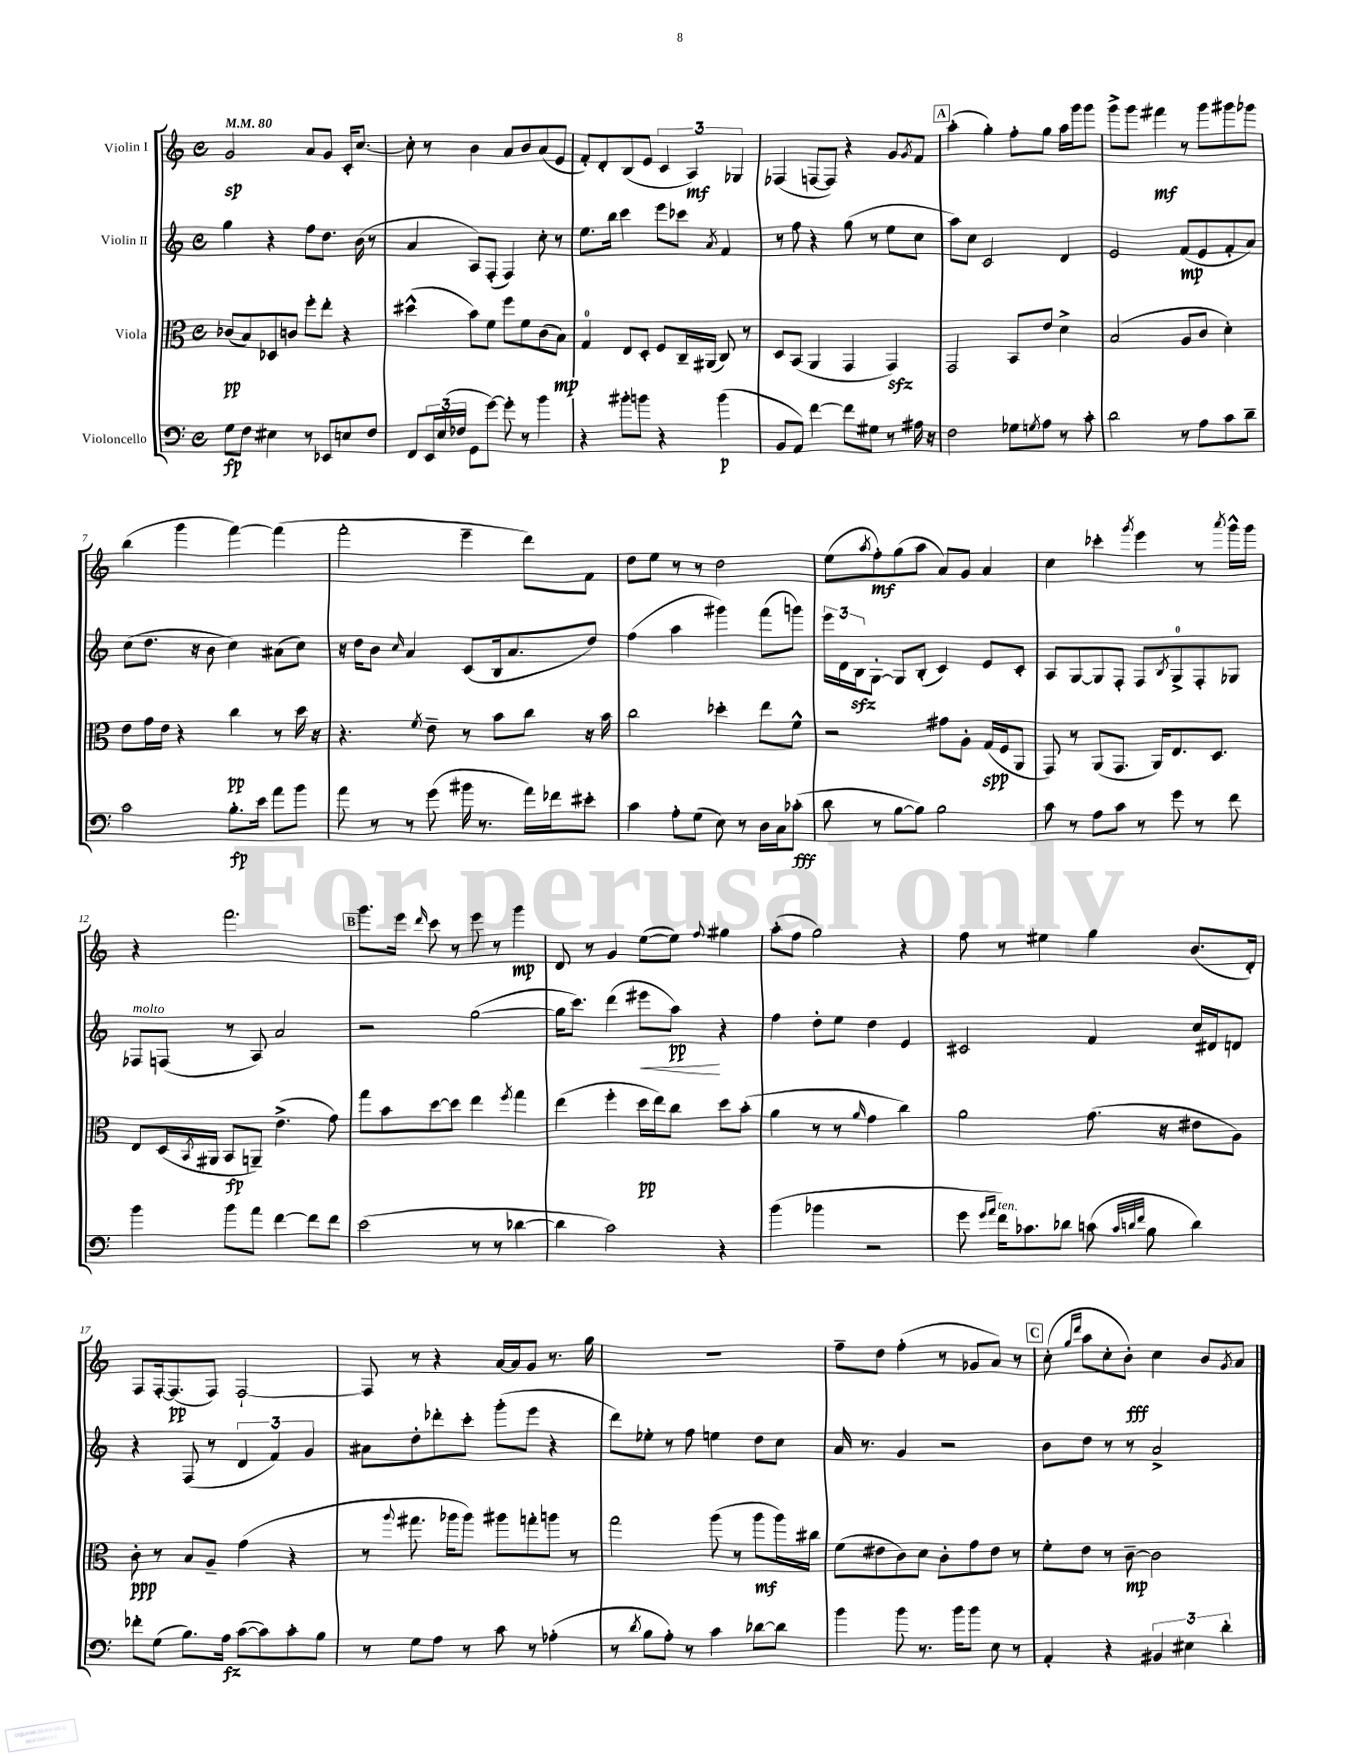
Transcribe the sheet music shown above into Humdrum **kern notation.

**kern	**kern	**kern	**kern
*staff4	*staff3	*staff2	*staff1
*clefF4	*clefC3	*clefG2	*clefG2
*k[]	*k[]	*k[]	*k[]
*M4/4	*M4/4	*M4/4	*M4/4
*met(c)	*met(c)	*met(c)	*met(c)
*MM80	*MM80	*MM80	*MM80
8G\L	(8c-/L	4gg\	2g/
8F\J	8B/)	.	.
4E#\	8D-/	4r	.
.	8c/J	.	.
8r	8ff'\L	8ff\L	8a/L
8EE-/L	8ee'\J	8.dd\J	8g/J
8E/	4r	.	16c'/LK
.	.	(16b\	[8.cc/J
8F/J	.	8r	.
=	=	=	=
8FF/L	(4dd#^^\	4a/	8cc'\]
24EE/L	.	.	8r
(24E/	.	.	.
24F-/JJ	.	.	.
8GG\L	8b\L)	8A/L)	4b\
[8g\J)	8f\J	(8F'/J	.
8g'\]	8ff\L	4F/)	8a/L
8r	8f\	.	8b/
4b\	(8c\	8cc'\	(8a/
.	8B\J)	8r	8e/J
=	=	=	=
4r	4G/	8.ee\L	8f'/L)
.	.	.	8d'/
.	.	16bb\Jk	.
8b#'\L	8E/L	4ccc\	(8B/
8b\J	8D'/J	.	8e/J
4r	8F/L	8eee\L	6c/
.	16C~/L	8ccc-\J	.
.	.	.	6A/)
.	(16AA#/JJ	.	.
.	.	8qa/	.
(4b\	8C/)	4f/	.
.	.	.	6G-/
.	8r	.	.
=	=	=	=
8BB/L	8D/L	8r	(4F-/
8AA/J)	(8BB/J	8ff\	.
[4f\	4AA/	4r	[8F/L
.	.	.	8F/]J)
8f\]L	4GG/	(8gg\	4r
8G#\J	.	8r	.
8r	4GG/)	8ee\L	8g/L
.	.	.	8qg/
16A#\	.	8cc\J	8f/J
16r	.	.	.
=	=	=	=
2F\	2GG/	8aa\L)	(4aa'\
.	.	8cc\J	.
.	.	2c/	4gg'\)
8G-\L	8BB/L	.	8ff'\L
8qG/	.	.	.
8A\J	8e/J	.	8gg\J
8r	4d^\	4d/	16aa\LL
.	.	.	16ggg\J
8c'\	.	.	8ggg\J
=	=	=	=
2d\	(2B/	2e/	8ggg^\L
.	.	.	8ggg\J
.	.	.	4fff#\
8r	8A/L	(8f/L	8r
8A\L	8c/J	8e/	8ggg\L
8c\	4d'\)	8f'/	8ggg#\
8d~\J	.	8a/J)	8ggg-\J
=	=	=	=
2c\	8e\L	(8cc\L	(4bb\
.	16g\L	8.dd\J	.
.	16e\JJ	.	.
.	4r	.	4ggg\
.	.	16r	.
.	.	8b\	.
8.B'\L	4cc\	4cc\)	[4fff\)
16e\Jk	.	.	.
8a\L	8r	(8a#\L	(4fff\]
8b\J	16dd\	8cc\J)	.
.	16r	.	.
=	=	=	=
8a\	4.r	16r	2fff'\
.	.	16dd\LK	.
8r	.	8b\J	.
.	.	16qqcc/	.
8r	.	4a/	.
.	8qf/	.	.
(8g\	8e~\	.	.
16b#\	8r	(8c/L	4eee~\
8.r	.	.	.
.	8b\L	16B/k	.
.	.	8.a/	.
16a\LL)	8cc\J	.	8ddd\L)
16f-\J	.	.	.
8e#'\J	16r	8dd/J)	8f\J
.	16b\	.	.
=	=	=	=
4c\	2cc\	(4ff\	8dd\L
.	.	.	8ee\J
8A'\L	.	4aa\	8r
(8G\J	.	.	8r
8E\)	4dd-'\	4ggg#\)	2dd\
8r	.	.	.
16D\LL	8ee\L	(8fff\L	.
16C\J	.	.	.
(8c-'\J	8f^^\J	8ggg\J)	.
=	=	=	=
8d\	2r	24eee\LL	(8ee\L
.	.	24d\	.
.	.	24B\J	.
.	.	.	8qaa/
8r	.	[8G'\J	8ff'\)
[8B\L	.	8G/]L	(8gg\
8B\]J)	.	(8B'/J	8aa\J
2B\	8g#\L	4c/)	8a/L)
.	8A'\J	.	8g/J
.	(16G/LL	8e/L	4a/
.	16F/J	.	.
.	8AA/J	8c'/J	.
=	=	=	=
8c\	8GG/)	8A/L	4cc\
8r	8r	[8G/	.
8A\L	(8AA/L	8G/]	4ccc-'\
8c\J	8.GG/J	8F'/J	.
.	.	.	8qggg/
8r	.	8F/L	4eee\
.	16AA/LK)	.	.
.	.	8qB/	.
8g\	8.E/	8G^/	.
8r	.	8F'/	8r
.	8.D/J	.	.
.	.	.	8qaaa/
8f\	.	8G-/J	16ggg^^\LL
.	.	.	16ggg\JJ
=	=	=	=
4b\	8E/L	8F-/L	4r
.	(16D/L	(8F/J	.
.	8qBB/	.	.
.	16AA#/JJ	.	.
8b\L	8BB/L	8r	2.fff\
8a\J	8AA~/J)	8A/)	.
[4f\	(4.e^\	2a/	.
8f\]L	.	.	.
8f\J	8g\)	.	.
=	=	=	=
(2e\	8gg\L	2r	8.ggg\L
.	8b\	.	.
.	.	.	16eee\Jk
.	.	.	16qqddd/
.	[8dd\	.	8ccc\
.	8dd\]J	.	8r
8r	4ee\	([2gg\	8eee\
8r	.	.	8r
.	8qff/	.	.
[4d-\	4gg\	.	4ggg\
=	=	=	=
4d-\]	(4ee\	16gg\]LK	8d/
.	.	8.ccc\J)	.
.	.	.	8r
2c\)	4ff'\	(4ddd\	4g/
.	16dd\LL	8eee#\L	([8ee\L
.	16ee\J)	.	.
.	8cc\J	8aa\J)	8ee\]J)
.	.	.	8qqff/
4r	8dd\L	4r	4gg#\
.	(8b'\J	.	.
=	=	=	=
(4b\	4a\	4ff\	(8aa'\L
.	.	.	8ff\J
4b-\	8r	8dd'\L	2gg\)
.	8r	8ee\J	.
.	16qqa/	.	.
2r	4g\	4dd\	.
.	4cc\)	4e/	4r
=	=	=	=
8g\	2a\	2c#/	8ff\
16qqg/LL	.	.	.
16qqa/JJ	.	.	.
16f\LK)	.	.	8r
8.c-\	.	.	.
.	.	.	4ee#\
8d-\J	.	.	.
(8c\	(8.g\	4f/	4gg\
32qqc/LLL	.	.	.
32qqd/	.	.	.
32qqf/JJJ	.	.	.
8B\	.	.	.
.	16r	.	.
4d\)	8e#\L	16cc/LL	(8.b/L
.	.	16d#/J	.
.	8A\J)	8d/J	.
.	.	.	16d'/Jk)
=	=	=	=
8f-'\L	8c'\	4r	8F/L
(8G\J	8r	.	[16F'/k
.	.	.	(8.F/]
8.B\L)	8B/L	(8F/	.
.	8A~/J	8r	8F/J)
16A\Jk	.	.	.
([8c\L	(4g\	6d/	[2F`/
8c\])	.	.	.
.	.	6f/)	.
8c'\	4r	.	.
.	.	6g/	.
8B\J	.	.	.
=	=	=	=
8r	8r	8a#\L	8F/]
.	8qqaa/	.	.
8G\L	8.gg#\	8dd'\	8r
8A\J	.	8ddd-'\	4r
.	16aa-\LK	.	.
8r	8aa-\J)	8ccc'\J	.
8c\	8aa#\L	(8ggg'\L	[16a/LL
.	.	.	16a/]J
8r	8gg'\	8eee\J	8g/J
(4A-'\	8aa\J	4r	8.r
.	8r	.	.
.	.	.	16gg\
=	=	=	=
8r	2gg\	8ddd\L)	1r
8qd/	.	.	.
8B\L	.	8ee-'\J	.
8A'\J)	.	8r	.
8r	.	8ff\	.
4c\	(8aa\	4ee\	.
.	8r	.	.
[8d-\L	8aa\L	8dd\L	.
8d-\]J	16aa\L)	8cc\J	.
.	16cc#\JJ	.	.
=	=	=	=
4b\	(8f\L	16a/	8ff~\L
.	.	8.r	.
.	8e#\	.	8dd\J
8b\	8c\)	4g/	(4ff'\
8.r	8d\J	.	.
.	8c'\L	2r	8r
16b\LK	.	.	.
8b\J	8g\	.	8g-/L
8E\	8e#\J	.	8a/J)
8r	8r	.	8r
=	=	=	=
4AA'/	8f'\L	8b\L	(8cc'\
.	.	.	16qqgg/LL
.	.	.	16qqddd/JJ
.	8e\J	8dd\J	8aa\L
4r	8r	8r	8cc'\
.	[8c~\	8r	8b'\J)
6BB#/	2c\]	2a^/	4cc\
6E#\	.	.	.
.	.	.	8b/L
6d'\	.	.	.
.	.	.	8qg/
.	.	.	8a/J
==	==	==	==
*-	*-	*-	*-
